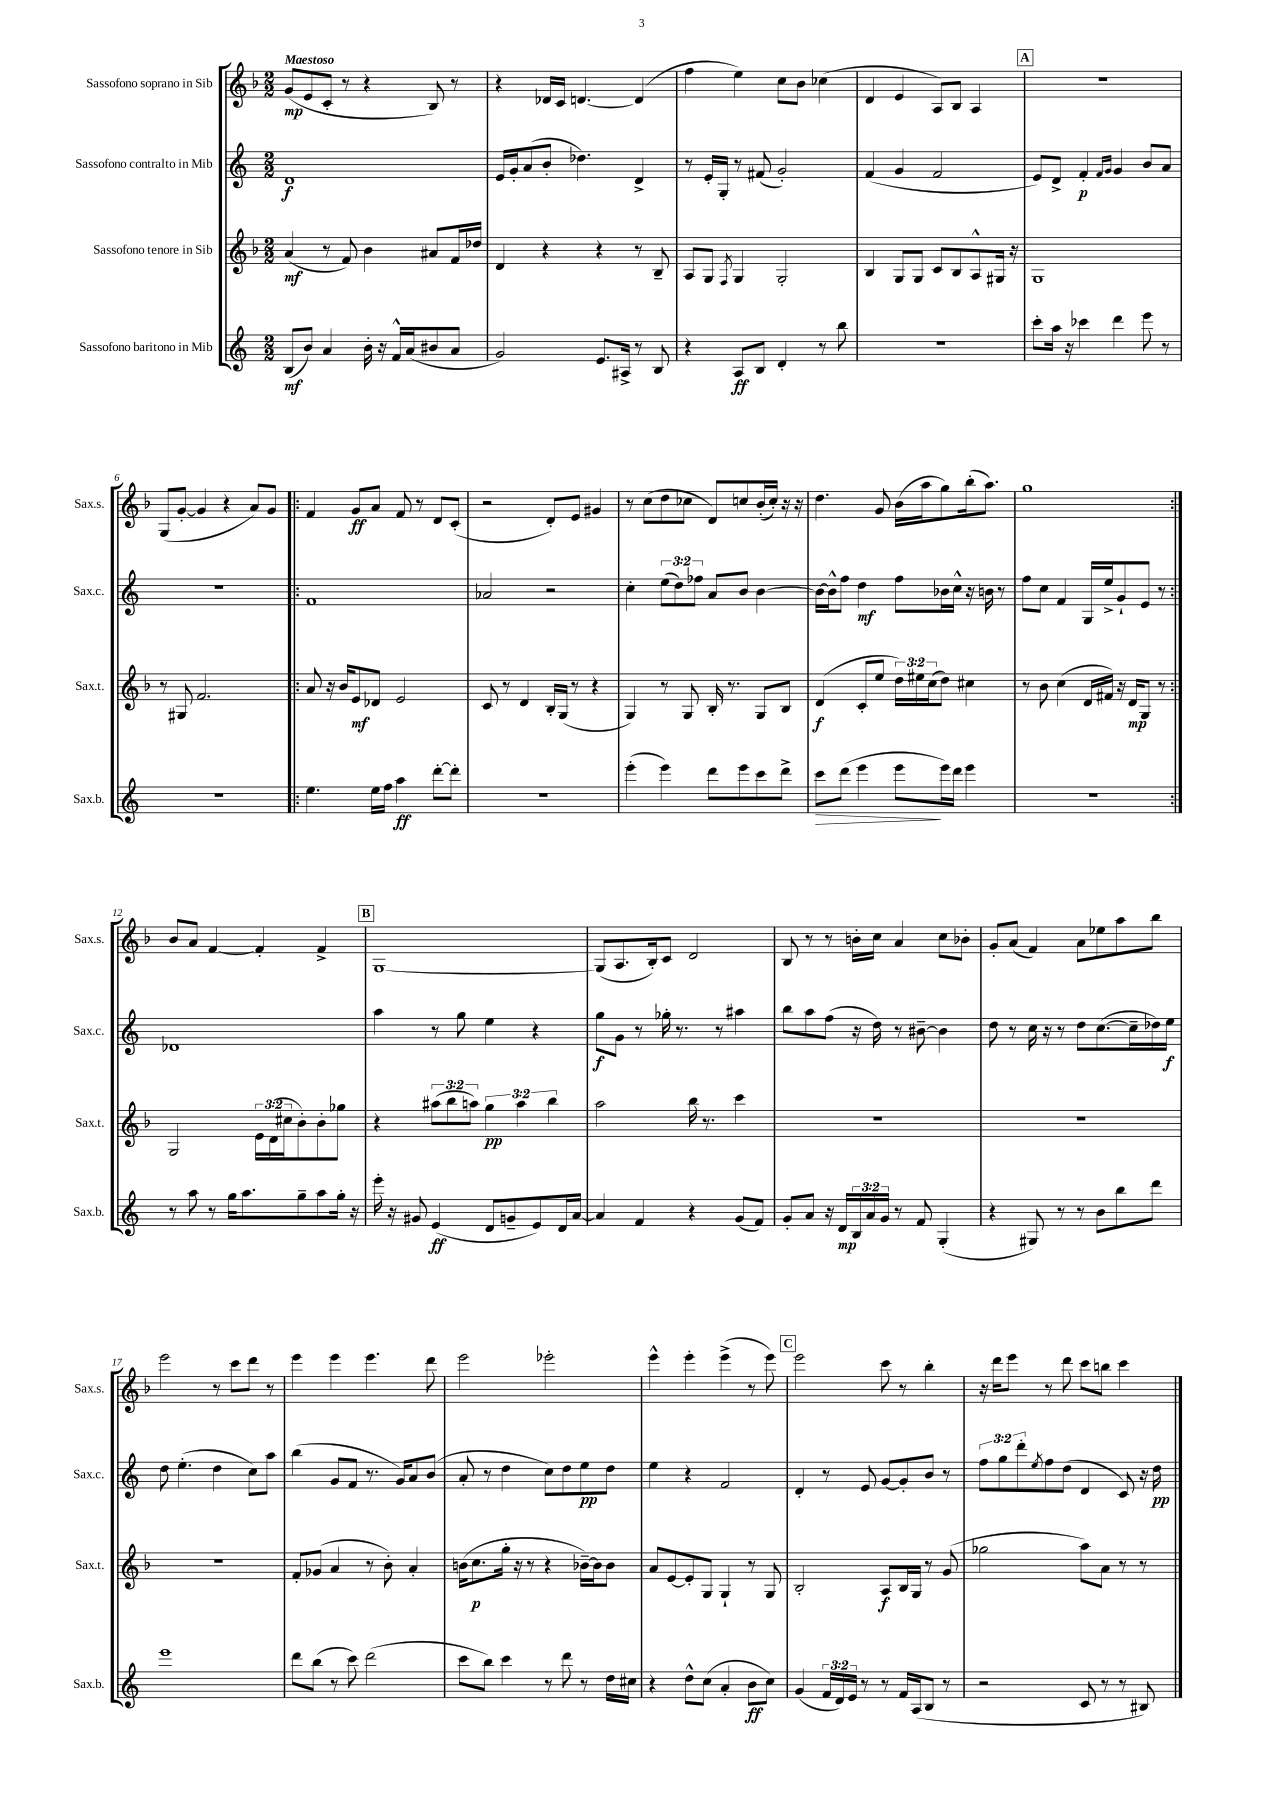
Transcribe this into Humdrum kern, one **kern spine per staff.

**kern	**kern	**kern	**kern
*staff4	*staff3	*staff2	*staff1
*clefG2	*clefG2	*clefG2	*clefG2
*k[]	*k[b-]	*k[]	*k[b-]
*M2/2	*M2/2	*M2/2	*M2/2
(8B	(4a	1d	(8g
8b)	.	.	8e
4a	8r	.	8c'
.	8f)	.	8r
16b'	4b-	.	4r
16r	.	.	.
16f^^	.	.	.
(16a	.	.	.
8b#	8a#	.	8B-)
8a	16f	.	8r
.	16dd-	.	.
=	=	=	=
2g)	4d	16e	4r
.	.	16g'	.
.	.	(8a	.
.	4r	8b'	16d-
.	.	.	16c
.	.	4.dd-)	[4.d
8.e	4r	.	.
16A#^	.	.	.
8r	8r	4d^	(4d]
8B	8B-~	.	.
=	=	=	=
4r	8A	8r	4ff
.	8G	16e'	.
.	.	16G'	.
.	8qF	.	.
8A	4G	8r	4ee)
8B	.	(8f#	.
4d'	2G'	2g')	8cc
.	.	.	8b-
8r	.	.	(4cc-
8bb	.	.	.
=	=	=	=
1r	4B-	(4f	4d
.	8G	4g	4e
.	8G	.	.
.	8c	2f	8A)
.	8B-	.	8B-
.	8A^^	.	4A
.	16G#	.	.
.	16r	.	.
=	=	=	=
8ccc'	1G	8e)	1r
16aa	.	8d^	.
16r	.	.	.
4ccc-	.	4f'	.
.	.	16qqf	.
.	.	16qqg	.
4ddd	.	4g	.
8eee	.	8b	.
8r	.	8a	.
=	=	=	=
1r	8r	1r	(8G
.	8G#	.	[8g'
.	2.f	.	4g]
.	.	.	4r
.	.	.	8a)
.	.	.	8g
=!|:	=!|:	=!|:	=!|:
4.ee	8a	1f	4f
.	16r	.	.
.	16b-	.	.
.	8e	.	8g
16ee	8d-	.	8a
16ff	.	.	.
4aa	2e	.	8f
.	.	.	8r
[8ddd'	.	.	8d
8ddd']	.	.	(8c'
=	=	=	=
1r	8c	2a-	2r
.	8r	.	.
.	4d	.	.
.	16B-'	2r	8d')
.	(16G	.	.
.	8r	.	8e
.	4r	.	4g#
=	=	=	=
(4eee'	4G)	4cc'	8r
.	.	.	(8cc
4eee)	8r	(12ee	8dd
.	.	12dd)	.
.	8G	.	8cc-
.	.	12ff-	.
8ddd	16B-'	8a	8d)
.	8.r	.	.
8eee	.	8b	8cc
8ccc	8G	[4b	(16b-'
.	.	.	16cc')
8ddd^	8B-	.	16r
.	.	.	16r
=	=	=	=
8ccc	(4d	16b_	4.dd
.	.	16b^^]	.
(8ddd	.	8ff	.
4eee	8c'	4dd	.
.	8ee	.	8g
8eee	24dd)	8ff	(16b-
.	24ee#	.	.
.	.	.	16aa
.	(24cc	.	.
16eee)	8dd)	16b-	8gg)
16ddd	.	16cc^^	.
4eee	4cc#	16r	(16bb-'
.	.	16b	8.aa)
.	.	8r	.
=	=	=	=
1r	8r	8ff	1gg
.	8b-	8cc	.
.	(4cc	4f	.
.	16d	16G	.
.	16f#)	16ee^	.
.	16r	8g`	.
.	16d	.	.
.	8G	8e	.
.	8r	8r	.
=:|!	=:|!	=:|!	=:|!
8r	2G	1d-	8b-
8aa	.	.	8a
8r	.	.	[4f
16gg	.	.	.
8.aa	.	.	.
.	24e	.	4f']
.	(24d	.	.
.	24cc#	.	.
8gg~	8b-')	.	.
8aa	8b-'	.	4f^
16gg'	8gg-	.	.
16r	.	.	.
=	=	=	=
16eee'	4r	4aa	[1G
16r	.	.	.
8g#	.	.	.
(4e	(12aa#	8r	.
.	12bb-	.	.
.	.	8gg	.
.	12aa)	.	.
8d	6gg	4ee	.
8g~	.	.	.
.	6aa	.	.
8e)	.	4r	.
.	6bb-	.	.
16d	.	.	.
[16a	.	.	.
=	=	=	=
4a]	2aa	8gg	(8G]
.	.	8g	8.A
4f	.	8r	.
.	.	.	16B-')
.	.	16gg-'	8c
.	.	8.r	.
4r	16bb-	.	2d
.	8.r	.	.
.	.	8r	.
(8g	4ccc	4aa#	.
8f)	.	.	.
=	=	=	=
8g'	1r	8bb	8B-
8a	.	8aa	8r
16r	.	(8ff	8r
16d	.	.	.
24B	.	16r	16b'
24a	.	.	.
.	.	16dd)	16cc
24g	.	.	.
8r	.	8r	4a
8f	.	[8b#~	.
(4G'	.	4b#]	8cc
.	.	.	8b-'
=	=	=	=
4r	1r	8dd	8g'
.	.	8r	(8a
8G#)	.	16cc	4f)
.	.	16r	.
8r	.	8r	.
8r	.	8dd	8a
8b	.	([8.cc	8ee-
8bb	.	.	8aa
.	.	16cc~]	.
8ddd	.	16dd-)	8bb-
.	.	16ee	.
=	=	=	=
1eee	1r	8dd	2eee
.	.	(4.ee'	.
.	.	4dd	8r
.	.	.	8ccc
.	.	8cc)	8ddd
.	.	8aa	8r
=	=	=	=
8ddd	8f'	(4bb	4eee
(8bb	(8g-	.	.
8r	4a	8g	4eee
8ccc)	.	8f	.
(2ddd	8r	8.r	4.eee
.	8b-')	.	.
.	.	16g)	.
.	4a'	8a	.
.	.	(8b	8ddd
=	=	=	=
8ccc	(16b	8a'	2eee
.	8.cc	.	.
8bb)	.	8r	.
4ccc	16gg'	4dd	.
.	16r	.	.
.	8r	.	.
8r	4r	8cc)	2eee-'
8ddd	.	8dd	.
8r	[16b-~)	8ee	.
.	16b-]	.	.
16dd	8b-	8dd	.
16cc#	.	.	.
=	=	=	=
4r	8a	4ee	4eee^^
.	[8e	.	.
8dd^^	8e']	4r	4eee'
(8cc	8G	.	.
4a'	4G`	2f	(4eee^
8b	8r	.	8r
8cc)	8G	.	8eee)
=	=	=	=
(4g	2B-'	4d'	2eee
24f	.	8r	.
24d)	.	.	.
24e	.	.	.
8r	.	8e	.
8r	8A	[8g	8ccc
16f	16B-	8g']	8r
(16A	16G	.	.
8B	8r	8b	4bb-'
8r	(8g	8r	.
=	=	=	=
2r	2gg-	12ff	16r
.	.	.	16ddd
.	.	12gg	.
.	.	.	8eee
.	.	12ddd'	.
.	.	8qee	.
.	.	8ff	8r
.	.	(8dd	8ddd
8c	8aa)	4d	8ccc
8r	8a	.	8bb
8r	8r	8c)	4ccc
8B#)	8r	16r	.
.	.	16dd	.
==	==	==	==
*-	*-	*-	*-
